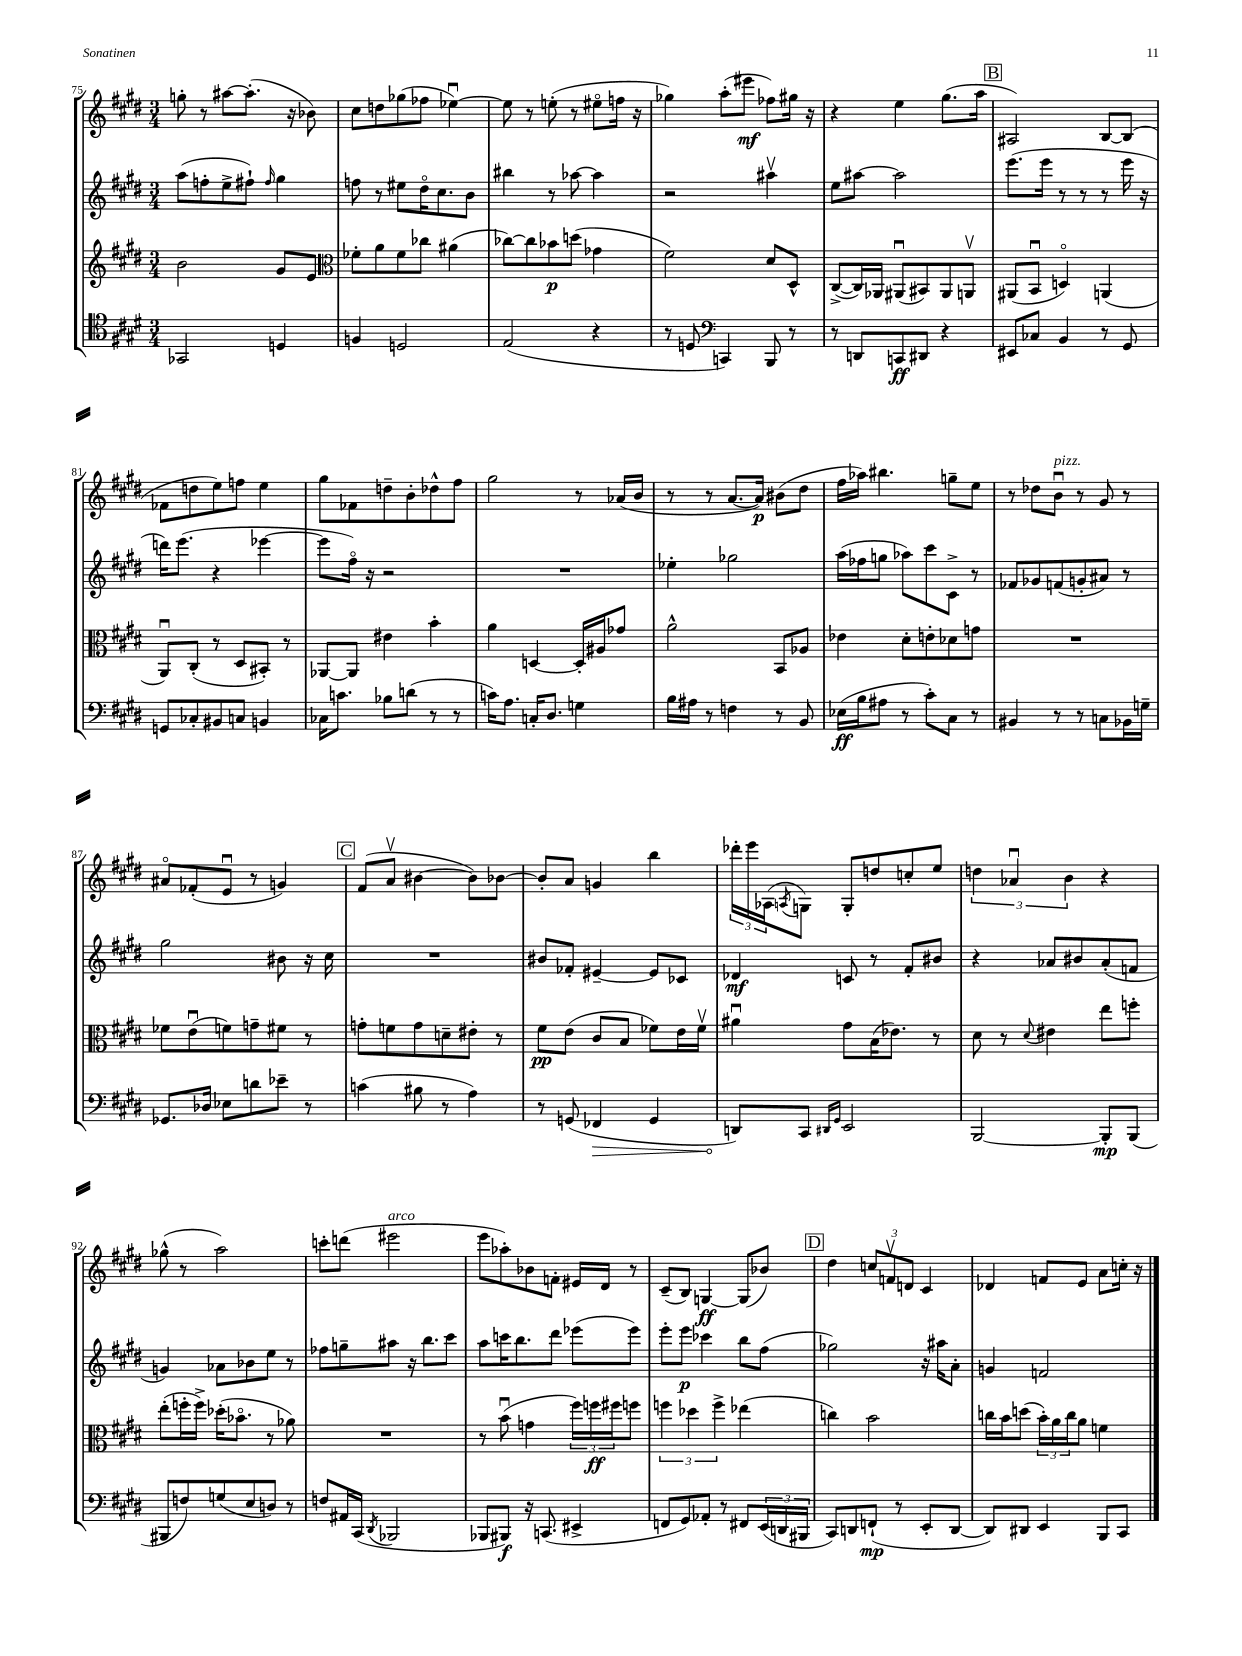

**kern	**dynam	**kern	**dynam	**kern	**dynam	**kern	**dynam
*part4	*part4	*part3	*part3	*part2	*part2	*part1	*part1
*staff4	*staff4	*staff3	*staff3	*staff2	*staff2	*staff1	*staff1
*clefC4	*	*clefG2	*	*clefG2	*	*clefG2	*
*k[f#c#g#d#]	*	*k[f#c#g#d#]	*	*k[f#c#g#d#]	*	*k[f#c#g#d#]	*
*M3/4	*	*M3/4	*	*M3/4	*	*M3/4	*
=75	=75	=75	=75	=75	=75	=75	=75
2GG-X/	.	2b\	.	(8aa\L	.	8ggn'\	.
.	.	.	.	8ffn'\	.	8r	.
.	.	.	.	8ee^\	.	[8aa#X\L	.
.	.	.	.	8ff#X`\J)	.	(8.aa#'\J]	.
.	.	.	.	16qqff#/	.	.	.
4Dn/	.	8g#/L	.	4gg#\	.	.	.
.	.	.	.	.	.	16r	.
.	.	8e/J	.	.	.	8b-X\)	.
=76	=76	=76	=76	=76	=76	=76	=76
*	*	*clefC3	*	*	*	*	*
4Fn/	.	8f-X'\L	.	8ffn\	.	8cc#\L	.
.	.	8a\	.	8r	.	8ddn\	.
2Dn/	.	8f-\	.	8ee#X\L	.	(8gg-X\	.
.	.	8cc-X\J	.	16dd#\K	.	8ff-X\J	.
.	.	.	.	8.cc#\	.	.	.
.	.	(4a#X\	.	.	.	[4ee-Xu\)	.
.	.	.	.	8b\J	.	.	.
=77	=77	=77	=77	=77	=77	=77	=77
(2E/	.	[8cc-X\L)	.	4bb#X\	.	8ee-\]	.
.	.	8cc-\]	.	.	.	8r	.
.	.	8b-X\	p	8r	.	(8een'\	.
.	.	(8ddn\J	.	[8aa-X\	.	8r	.
4r	.	4g-X\	.	4aa-\]	.	8ee#X\L	.
.	.	.	.	.	.	16ffn\Jk	.
.	.	.	.	.	.	16r	.
=78	=78	=78	=78	=78	=78	=78	=78
8r	.	2f#\)	.	2r	.	4gg-X\)	.
8Dn/	.	.	.	.	.	.	.
*clefF4	*	*	*	*	*	*	*
4CCn/)	.	.	.	.	.	(8aa'\L	.
.	.	.	.	.	.	8eee#X\J	mf
8BBB/	.	8d#/L	.	4aa#Xv\	.	8ff-X\L)	.
8r	.	8D#^^/J	.	.	.	16gg#X\Jk	.
.	.	.	.	.	.	16r	.
=79	=79	=79	=79	=79	=79	=79	=79
8r	.	([8C#^/L	.	8ee\L	.	4r	.
8DDn/L	.	16C#/L])	.	[8aa#X\J	.	.	.
.	.	16AA-X/JJ	.	.	.	.	.
8CCn/	ff	(8AA#Xu/L	.	2aa#\]	.	4ee\	.
8DD#X/J	.	8BB#X/)	.	.	.	.	.
4r	.	8AA#/	.	.	.	(8.gg#\L	.
.	.	8AAnv/J	.	.	.	.	.
.	.	.	.	.	.	16aa\Jk	.
!!LO:REH:place=s1:t=B
=80	=80	=80	=80	=80	=80	=80	=80
8EE#X/L	.	(8AA#X/L	.	(8.eee\L	.	2A#X/)	.
8C-X/J	.	8BBu/J	.	.	.	.	.
.	.	.	.	16eee\Jk	.	.	.
4BB/	.	4Dn/)	.	8r	.	.	.
.	.	.	.	8r	.	.	.
8r	.	(4AAn/	.	8r	.	[8B/L	.
8GG#/	.	.	.	16eee\	.	(8B/J]	.
.	.	.	.	16r	.	.	.
!!LO:LB:g=z
=81	=81	=81	=81	=81	=81	=81	=81
8GGn/L	.	8AAu/L)	.	16dddn\KL)	.	8f-X\L	.
.	.	.	.	(8.eee\J	.	.	.
8C-X'/	.	(8C#'/J	.	.	.	8ddn\	.
8BB#X/	.	8r	.	4r	.	8ee\)	.
8Cn/J	.	8D#/L	.	.	.	8ffn\J	.
4BBn/	.	8BB#X'/J)	.	[4eee-X\	.	4ee\	.
.	.	8r	.	.	.	.	.
=82	=82	=82	=82	=82	=82	=82	=82
16C-X\KL	.	[8AA-X/L	.	8eee-\L]	.	8gg#\L	.
8.cn\J	.	.	.	.	.	.	.
.	.	8AA-/J]	.	16ff#\Jk)	.	8f-X\	.
.	.	.	.	16r	.	.	.
8B-X\L	.	4e#X\	.	2r	.	8ddn~\	.
(8dn\J	.	.	.	.	.	8b'\	.
8r	.	4b'\	.	.	.	8dd-X^^\	.
8r	.	.	.	.	.	8ff#\J	.
=83	=83	=83	=83	=83	=83	=83	=83
16cn\KL)	.	4a\	.	2.r	.	2gg#\	.
8.A\J	.	.	.	.	.	.	.
16Cn'/KL	.	[4Dn/	.	.	.	.	.
8.D#/J	.	.	.	.	.	.	.
4Gn\	.	16D'/LL]	.	.	.	8r	.
.	.	16A#X/J	.	.	.	.	.
.	.	8g-X/J	.	.	.	(16a-X/LL	.
.	.	.	.	.	.	16b/JJ	.
=84	=84	=84	=84	=84	=84	=84	=84
16B\LL	.	2a^^\	.	4ee-X'\	.	8r	.
16A#X\JJ	.	.	.	.	.	.	.
8r	.	.	.	.	.	8r	.
4Fn\	.	.	.	2gg-X\	.	[8.a/L	.
.	.	.	.	.	.	16a/Jk])	p
8r	.	8BB/L	.	.	.	(8b#X\L	.
8BB/	.	8A-X/J	.	.	.	8dd#\J	.
=85	=85	=85	=85	=85	=85	=85	=85
(16E-X\LL	ff	4e-X\	.	(16aa\LL	.	16ff#\LL	.
16B\J	.	.	.	16ff-X\J	.	16aa-X\JJ)	.
8A#X\J	.	.	.	8ggn\J	.	4.bb#X\	.
8r	.	8d#'\L	.	8aa-X\L)	.	.	.
8c#'\L)	.	8en'\	.	8ccc#\	.	.	.
8C#\J	.	8d-X\	.	8c#^\J	.	8ggn~\L	.
8r	.	8gn\J	.	8r	.	8ee\J	.
=86	=86	=86	=86	=86	=86	=86	=86
4BB#X/	.	2.r	.	8f-X/L	.	8r	.
.	.	.	.	8g-X/	.	8dd-X\L	.
!	!	!	!	!	!	!LO:TX:a:i:t=pizz.	!
8r	.	.	.	(8fn/	.	8bu\J	.
8r	.	.	.	8gn'/	.	8r	.
8Cn\L	.	.	.	8a#X/J)	.	8g#/	.
16BB-X\L	.	.	.	8r	.	8r	.
16Gn~\JJ	.	.	.	.	.	.	.
!!LO:LB:g=z
=87	=87	=87	=87	=87	=87	=87	=87
8.GG-X/L	.	8f-X\L	.	2gg#\	.	8a#X/L	.
.	.	(8eu\	.	.	.	(8f-X'/	.
16D-X/Jk	.	.	.	.	.	.	.
8E-X\L	.	8fn\)	.	.	.	8eu/J	.
8dn\	.	8gn~\	.	.	.	8r	.
8e-X~\J	.	8f#X\J	.	8b#X\	.	4gn/)	.
8r	.	8r	.	16r	.	.	.
.	.	.	.	16cc#\	.	.	.
!!LO:REH:place=s1:t=C
=88	=88	=88	=88	=88	=88	=88	=88
(4cn\	.	8gn'\L	.	2.r	.	(8f#/L	.
.	.	8fn\	.	.	.	8av/J	.
8B#X\	.	8g\	.	.	.	[4b#X\	.
8r	.	8dn~\	.	.	.	.	.
4A\)	.	8e#X'\J	.	.	.	8b#\L])	.
.	.	8r	.	.	.	[8b-X\J	.
=89	=89	=89	=89	=89	=89	=89	=89
8r	.	8f#\L	pp	8b#X/L	.	8b-'/L]	.
(8GGn/	.	(8e\J	.	8f-X'/J	.	8a/J	.
!	!LO:HP:b	!	!	!	!	!	!
4FF-X/	>	8c#/L	.	[4e#X~/	.	4gn/	.
.	.	8B/J	.	.	.	.	.
4GG/	.	8f-X\L)	.	8e#/L]	.	4bb\	.
.	.	16e\L	.	8c-X/J	.	.	.
.	.	16f-v\JJ	.	.	.	.	.
=90	=90	=90	=90	=90	=90	=90	=90
8DDn/L)	.	4a#Xu\	.	4d-X/	mf	24ddd-X'\LL	.
.	.	.	.	.	.	24eee\	.
.	.	.	.	.	.	(24A-X\J	.
.	.	.	.	.	.	8qAn/	.
8CC#/J	]	.	.	.	.	8Gn\J)	.
16qqDD#X/LL	.	.	.	.	.	.	.
16qqGG#/JJ	.	.	.	.	.	.	.
2EE/	.	8g#\L	.	8cn/	.	8G'/L	.
.	.	(16B\K	.	8r	.	8ddn/	.
.	.	8.e-X\J)	.	.	.	.	.
.	.	.	.	8f#'/L	.	8ccn'/	.
.	.	8r	.	8b#X/J	.	8ee/J	.
=91	=91	=91	=91	=91	=91	=91	=91
[2BBB/	.	8d#\	.	4r	.	6ddn\	.
.	.	8r	.	.	.	.	.
.	.	.	.	.	.	6a-Xu/	.
.	.	8qqd#/	.	.	.	.	.
.	.	4e#X\	.	8a-X/L	.	.	.
.	.	.	.	.	.	6b\	.
.	.	.	.	8b#X/	.	.	.
8BBB'/L]	mp	8ee\L	.	(8a-'/	.	4r	.
(8BBB/J	.	8ffn'\J	.	8fn/J	.	.	.
!!LO:LB:g=z
=92	=92	=92	=92	=92	=92	=92	=92
8BBB#X/L	.	(8ee'\L	.	4gn/)	.	(8gg-X^^\	.
8Fn/)	.	16ffn'\L	.	.	.	8r	.
.	.	16ff^\JJ)	.	.	.	.	.
(8Gn/	.	(16dd-X'\KL	.	8a-X\L	.	2aa\)	.
.	.	8.b-X\J	.	.	.	.	.
8E/	.	.	.	8b-X\	.	.	.
8Dn/J)	.	8r	.	8ee\J	.	.	.
8r	.	8a-X\)	.	8r	.	.	.
=93	=93	=93	=93	=93	=93	=93	=93
8Fn/L	.	2.r	.	8ff-X\L	.	8cccn'\L	.
16AA#X/L	.	.	.	8ggn~\	.	(8dddn\J	.
(16CC#/JJ	.	.	.	.	.	.	.
8qDD#/	.	.	.	.	.	.	.
!	!	!	!	!	!	!LO:TX:a:i:t=arco	!
2BBB-X/	.	.	.	8aa#X\J	.	2eee#X\	.
.	.	.	.	16r	.	.	.
.	.	.	.	8.bb\L	.	.	.
.	.	.	.	8ccc#\J	.	.	.
=94	=94	=94	=94	=94	=94	=94	=94
8BBB-X/L	.	8r	.	8aa\L	.	8eee\L	.
8BBB#X/J)	f	(8bu\	.	16cccn\K	.	8aa-X'\)	.
.	.	.	.	8.bb\	.	.	.
16r	.	4gn\	.	.	.	8b-X\	.
(8.CCn/	.	.	.	.	.	.	.
.	.	.	.	8ddd#\J	.	8fn'\J	.
4EE#X^/	.	24ff#\LL)	.	(8eee-X\L	.	16e#X/LL	.
.	.	24ffn\	ff	.	.	.	.
.	.	.	.	.	.	16d#/JJ	.
.	.	24ff#X\J	.	.	.	.	.
.	.	8ffn\J	.	8eee-\J)	.	8r	.
=95	=95	=95	=95	=95	=95	=95	=95
8FFn/L	.	6ffn\	.	8eee'\L	.	(8c#~/L	.
8GG#/)	.	.	.	8eee\J	p	8B/J)	.
.	.	6dd-X\	.	.	.	.	.
8AA-X'/J	.	.	.	4ccc-X\	.	[4Gn/	ff
.	.	6ff^\	.	.	.	.	.
8r	.	.	.	.	.	.	.
8FF#X/L	.	(4ee-X\	.	8bb\L	.	(8G/L]	.
(24EE/L	.	.	.	(8ff#\J	.	8b-X/J)	.
24DDn/	.	.	.	.	.	.	.
24BBB#X/JJ	.	.	.	.	.	.	.
!!LO:REH:place=s1:t=D
=96	=96	=96	=96	=96	=96	=96	=96
8CC#/L)	.	4ccn\)	.	2gg-X\)	.	4dd#\	.
8DDn/	.	.	.	.	.	.	.
(8FFn`/J	mp	2b\	.	.	.	12ccn/L	.
.	.	.	.	.	.	12fnv/	.
8r	.	.	.	.	.	.	.
.	.	.	.	.	.	12dn/J	.
8EE'/L	.	.	.	16r	.	4c#/	.
.	.	.	.	16aa#X\KL	.	.	.
[8DD/J	.	.	.	8a'\J	.	.	.
=97	=97	=97	=97	=97	=97	=97	=97
8DD/L])	.	16ccn\LL	.	4gn/	.	4d-X/	.
.	.	16b\J	.	.	.	.	.
8DD#X/J	.	(8ddn\J	.	.	.	.	.
4EE/	.	24b'\LL)	.	2fn/	.	8fn/L	.
.	.	24a\	.	.	.	.	.
.	.	24cc\J	.	.	.	.	.
.	.	8a\J	.	.	.	8e/J	.
8BBB/L	.	4fn\	.	.	.	8a\L	.
8CC#/J	.	.	.	.	.	16ccn'\Jk	.
.	.	.	.	.	.	16r	.
==	==	==	==	==	==	==	==
*-	*-	*-	*-	*-	*-	*-	*-
